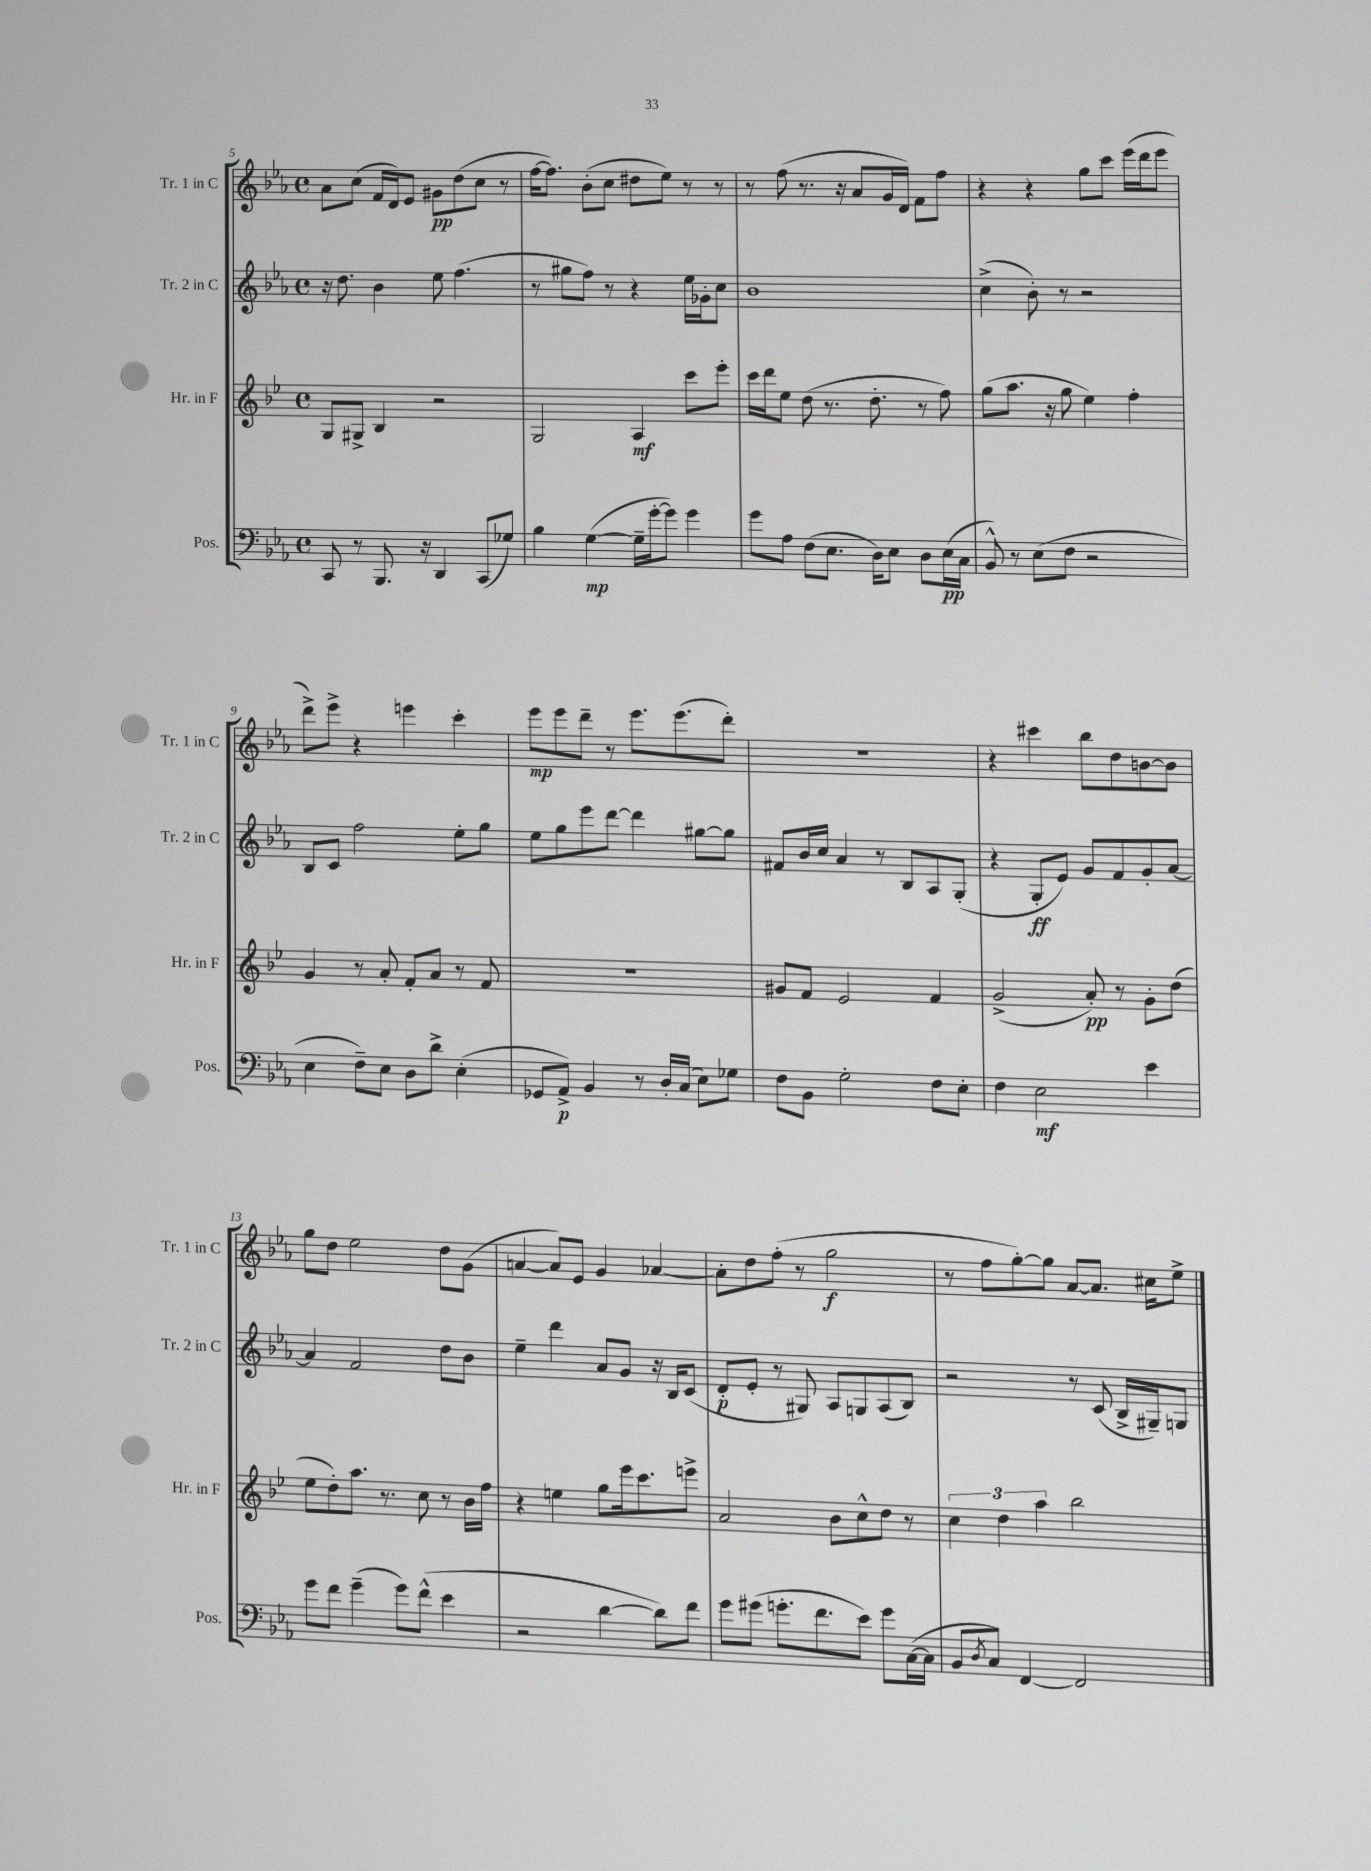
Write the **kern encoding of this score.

**kern	**dynam	**kern	**dynam	**kern	**dynam	**kern	**dynam
*part4	*part4	*part3	*part3	*part2	*part2	*part1	*part1
*staff4	*staff4	*staff3	*staff3	*staff2	*staff2	*staff1	*staff1
*I"Pos.	*	*I"Hr. in F	*	*I"Tr. 2 in C	*	*I"Tr. 1 in C	*
*I'Pos.	*	*I'Hr. in F	*	*I'Tr. 2 in C	*	*I'Tr. 1 in C	*
*clefF4	*	*clefG2	*	*clefG2	*	*clefG2	*
*k[b-e-a-]	*	*k[b-e-]	*	*k[b-e-a-]	*	*k[b-e-a-]	*
*M4/4	*	*M4/4	*	*M4/4	*	*M4/4	*
*met(c)	*	*met(c)	*	*met(c)	*	*met(c)	*
=5	=5	=5	=5	=5	=5	=5	=5
8CC/	.	8G/L	.	16r	.	8a-\L	.
.	.	.	.	8.dd\	.	.	.
8r	.	8G#X^/J	.	.	.	(8cc\J	.
8.BBB-/	.	4B-/	.	4b-\	.	16f/LL	.
.	.	.	.	.	.	16d/J)	.
.	.	.	.	.	.	8e-/J	.
16r	.	.	.	.	.	.	.
4DD/	.	2r	.	8ee-\	.	8g#X\L	pp
.	.	.	.	(4.ff\	.	(8dd\	.
(8CC/L	.	.	.	.	.	8cc\J	.
8G-X/J)	.	.	.	.	.	8r	.
=6	=6	=6	=6	=6	=6	=6	=6
4B-\	.	2G/	.	8r	.	[16ff\KL	.
.	.	.	.	.	.	8.ff\J])	.
.	.	.	.	8gg#X\L	.	.	.
([4G\	mp	.	.	8ff\J)	.	(8b-'\L	.
.	.	.	.	8r	.	8cc\J	.
16G~\LL]	.	4A/	mf	4r	.	8dd#X\L	.
[16g'\J	.	.	.	.	.	.	.
8g\J])	.	.	.	.	.	8ee-\J)	.
4g\	.	8ccc\L	.	16ee-\LL	.	8r	.
.	.	.	.	16g-X'\J	.	.	.
.	.	8eee-'\J	.	8cc\J	.	8r	.
=7	=7	=7	=7	=7	=7	=7	=7
8g\L	.	16ccc\LL	.	1b-	.	8r	.
.	.	16ddd\J	.	.	.	.	.
8A-\J	.	8ee-\J	.	.	.	(8ff\	.
(8F\L	.	(8dd\	.	.	.	8.r	.
8.E-\J	.	8.r	.	.	.	.	.
.	.	.	.	.	.	16r	.
.	.	.	.	.	.	8a-/L	.
16D\KL)	.	8.dd'\	.	.	.	.	.
8E-\J	.	.	.	.	.	16g/L	.
.	.	.	.	.	.	16d/JJ)	.
8D\L	.	8r	.	.	.	8f\L	.
(16E-\L	pp	8ff\)	.	.	.	8ff\J	.
16C\JJ	.	.	.	.	.	.	.
=8	=8	=8	=8	=8	=8	=8	=8
8BB-^^/)	.	(8gg\L	.	(4cc^\	.	4r	.
8r	.	8.aa\J	.	.	.	.	.
(8E-\L	.	.	.	8b-'\)	.	4r	.
.	.	16r	.	.	.	.	.
8F\J	.	8gg\	.	8r	.	.	.
2r	.	4ee-\)	.	2r	.	8gg\L	.
.	.	.	.	.	.	8ccc\J	.
.	.	4ff'\	.	.	.	(16eee-\LL	.
.	.	.	.	.	.	16ddd\J	.
.	.	.	.	.	.	8eee-\J	.
!!LO:LB:g=z
=9	=9	=9	=9	=9	=9	=9	=9
4E-\	.	4g/	.	8B-/L	.	8ddd^\L)	.
.	.	.	.	8c/J	.	8eee-^\J	.
8F~\L)	.	8r	.	2ff\	.	4r	.
8E-\J	.	8a'/	.	.	.	.	.
8D\L	.	8f'/L	.	.	.	4eeen\	.
8d^\J	.	8a/J	.	.	.	.	.
(4E-'\	.	8r	.	8ee-'\L	.	4ccc'\	.
.	.	8f/	.	8gg\J	.	.	.
=10	=10	=10	=10	=10	=10	=10	=10
8GG-X/L	.	1r	.	8ee-\L	.	8eee-\L	mp
8AA-^/J)	p	.	.	8gg\	.	8eee-\	.
4BB-/	.	.	.	8eee-\	.	8ddd~\J	.
.	.	.	.	[8ddd\J	.	8r	.
8r	.	.	.	4ddd\]	.	8.eee-\L	.
16D'/LL	.	.	.	.	.	.	.
(16C/JJ	.	.	.	.	.	(8.eee-\	.
8E-\L)	.	.	.	[8gg#X\L	.	.	.
8G-X\J	.	.	.	8gg#\J]	.	8ddd'\J)	.
=11	=11	=11	=11	=11	=11	=11	=11
8F\L	.	8g#X/L	.	8f#X/L	.	1r	.
8BB-\J	.	8f/J	.	16b-/L	.	.	.
.	.	.	.	16cc/JJ	.	.	.
2G'\	.	2e-/	.	4a-/	.	.	.
.	.	.	.	8r	.	.	.
.	.	.	.	8B-/L	.	.	.
8F\L	.	4f/	.	8A-/	.	.	.
8E-'\J	.	.	.	(8G'/J	.	.	.
=12	=12	=12	=12	=12	=12	=12	=12
4F\	.	(2g^/	.	4r	.	4r	.
2E-\	mf	.	.	8G'/L	ff	4ccc#X\	.
.	.	.	.	8e-/J)	.	.	.
.	.	8a'/)	pp	8g/L	.	8bb-\L	.
.	.	8r	.	8f/	.	8dd\	.
4e-\	.	8g'\L	.	8g'/	.	[8bn\	.
.	.	(8dd\J	.	[8a-/J	.	8b\J]	.
!!LO:LB:g=z
=13	=13	=13	=13	=13	=13	=13	=13
8g\L	.	8ee-\L	.	4a-/]	.	8gg\L	.
8f\J	.	8dd'\)	.	.	.	8dd\J	.
(4g~\	.	8.aa\J	.	2f/	.	2ee-\	.
.	.	8.r	.	.	.	.	.
8g\L)	.	.	.	.	.	.	.
(8f^^\J	.	8cc\	.	.	.	.	.
4e-\	.	8r	.	8dd\L	.	8dd\L	.
.	.	16b-\LL	.	8b-\J	.	(8g\J	.
.	.	16ff\JJ	.	.	.	.	.
=14	=14	=14	=14	=14	=14	=14	=14
2r	.	4r	.	4ee-~\	.	[4an/	.
.	.	4een\	.	4ddd\	.	8a/L])	.
.	.	.	.	.	.	8e-/J	.
[4d\	.	8gg\L	.	8a-/L	.	4g/	.
.	.	16eee-\k	.	8g/J	.	.	.
.	.	8.ccc\	.	.	.	.	.
8d\L])	.	.	.	16r	.	[4a-X/	.
.	.	.	.	16B-/KL	.	.	.
8f\J	.	8eeen^\J	.	(8c/J	.	.	.
=15	=15	=15	=15	=15	=15	=15	=15
8g\L	.	2a/	.	8d'/L	p	8a-'\L]	.
(8g#X\J	.	.	.	8e-'/J	.	8dd\	.
8.gn'\L	.	.	.	8r	.	(8ff'\J	.
.	.	.	.	8G#X/)	.	8r	.
8.f\	.	.	.	.	.	.	.
.	.	8b-\L	.	8A-/L	.	2gg\	f
8e-\J)	.	8cc^^\	.	8Gn/	.	.	.
8g\L	.	8dd\J	.	(8A-/	.	.	.
([16C\L	.	8r	.	8B-/J)	.	.	.
16C\JJ]	.	.	.	.	.	.	.
=16	=16	=16	=16	=16	=16	=16	=16
8BB-/L	.	6cc\	.	2r	.	8r	.
8qD/	.	.	.	.	.	.	.
8C/J)	.	.	.	.	.	8ff\L	.
.	.	6dd\	.	.	.	.	.
[4FF/	.	.	.	.	.	[8gg'\)	.
.	.	6aa\	.	.	.	.	.
.	.	.	.	.	.	8gg\J]	.
2FF/]	.	2bb-\	.	8r	.	[8a-/L	.
.	.	.	.	(8c/	.	8.a-/J]	.
.	.	.	.	16B-^/LL	.	.	.
.	.	.	.	16G#X~/J)	.	16cc#X\KL	.
.	.	.	.	8Gn/J	.	8ee-^\J	.
==	==	==	==	==	==	==	==
*-	*-	*-	*-	*-	*-	*-	*-
